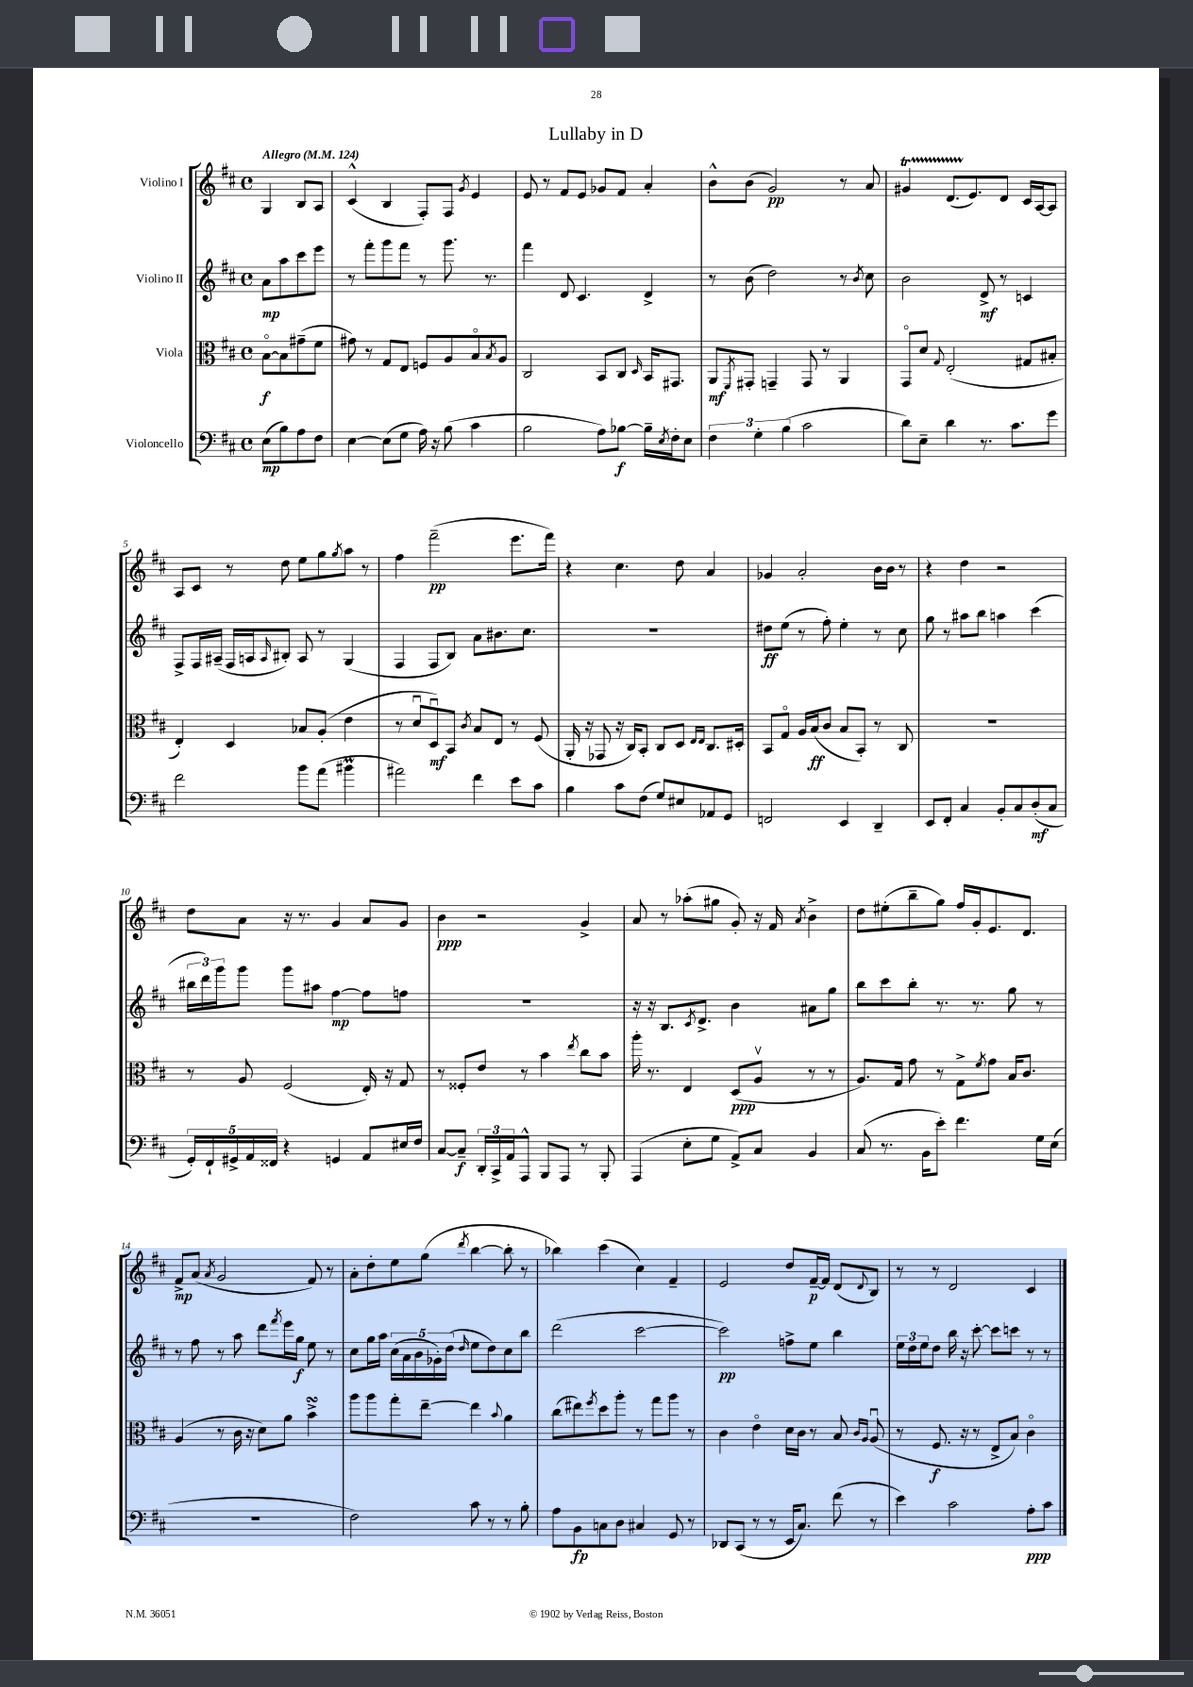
\header { title = "Lullaby in D" }
<<
\new StaffGroup <<
\new Staff = "s0" \with { instrumentName = "Violino I" } {
    \clef treble \key d \major \defaultTimeSignature \time 4/4 \partial 2 \tempo "Allegro" 4 = 124
    g4 b8 a8 |
    cis'4-^( b4 fis8-.) fis8 \acciaccatura { g'8 } e'4 |
    e'8 r8 fis'8 e'8 ges'8 fis'8 a'4-. |
    b'8-^ b'8( g'2\pp) r8 a'8 |
    gis'4\startTrillSpan d'8.( e'8.\stopTrillSpan) d'8 cis'16 a16~ a8 |
    a8 cis'8 r8 d''8 e''8 g''8 \acciaccatura { g''8 } a''8 r8 |
    fis''4 fis'''2--\pp( e'''8. fis'''16) |
    r4 cis''4. d''8 a'4 |
    ges'4 a'2-. b'16 b'16 r8 |
    r4 d''4 r2 |
    d''8 a'8 r16 r8. g'4 a'8 g'8 |
    b'4\ppp r2 g'4-> |
    a'8 r8 aes''8-.( gis''8 g'8-.) r16 fis'16 \acciaccatura { a'8 } b'4-> |
    d''8 eis''8-.( b''8-- g''8) fis''16 g'16-. e'8. d'8. |
    fis'8->\mp a'8( \acciaccatura { a'8 } g'2 fis'8) r8 |
    a'8-. d''8-. e''8 g''8( \acciaccatura { d'''8 } b''4~ b''8-. r8 |
    bes''4) cis'''4( cis''4) fis'4-- |
    e'2 d''8 fis'16~--\p fis'16 d'8( \appoggiatura { d'8 } b8) |
    r8 r8 d'2 cis'4 \bar "|." |
}
\new Staff = "s1" \with { instrumentName = "Violino II" } {
    \clef treble \key d \major \defaultTimeSignature \time 4/4 \partial 2
    a'8\mp a''8 cis'''8 e'''8 |
    r8 fis'''8-. g'''8 fis'''8 r8 g'''8. r8. |
    fis'''4 d'8 cis'4. d'4-> |
    r8 b'8( d''2) r8 \acciaccatura { b'8 } cis''8 |
    b'2 d'8->\mf r8 c'4 |
    fis8-> fis16 ais16--( fis16 a16 \grace { a16 } bis8-.) a8 r8 g4( |
    fis4 fis8 b8) a'8 bis'8. cis''8. |
    R1 |
    dis''8\ff e''8( r8 fis''8-.) e''4-. r8 cis''8 |
    g''8 r8 ais''8 b''8 a''4 cis'''4( |
    \tuplet 3/2 { bis''16 d'''16) g'''16 } g'''8 g'''8 ais''8 fis''4~\mp fis''8 f''8 |
    R1 |
    r16 r16 b8. \acciaccatura { cis'8 } d'8.-> b'4 ais'8 g''8 |
    b''8 cis'''8 b''8-. r8. r8. g''8 r8 |
    r8 fis''8 r8 a''8 d'''8 \acciaccatura { fis'''8 } e'''16 g''16\f e''8 r8 |
    cis''8 g''16 a''16 \tuplet 5/4 { cis''16( a'16 b'16 ges'16-.) d''16( } \grace { d''16 } e''8 d''8) cis''8 b''8 |
    d'''2( cis'''2~ |
    cis'''2\pp) f''8-> e''8 b''4 |
    \tuplet 3/2 { e''16 d''16 e''16 } d''8 b''16 r16 cis'''8~-. cis'''8 c'''8 r8 r8 \bar "|." |
}
\new Staff = "s2" \with { instrumentName = "Viola" } {
    \clef alto \key d \major \defaultTimeSignature \time 4/4 \partial 2
    b8~\flageolet\f b8 gis'8--( fis'8 |
    gis'8) r8 g8 e8 f8 a8 b8\flageolet \acciaccatura { b8 } a8 |
    cis2 b,8 cis8 \grace { d16 } b,16 gis,8. |
    a,8\mf \acciaccatura { fis,8 } gis,8-. g,4-- g,8 r8 a,4 |
    g,8\flageolet d'8 \appoggiatura { g8 } e2-.( gis8 bis8-. |
    e4-.) d4 bes8 a8-.( e'4 |
    r8 d'8\downbow d8\downbow\mf) b,8 \acciaccatura { cis'8 } b8 e8 r8 fis8( |
    a,16-. r16 ges,8 r16 cis16) b,8-. cis8 d8 \grace { e16 e16 } cis8. dis16-. |
    b,8 g8\flageolet a16 b16\ff( cis'8 b8 b,8-.) r8 cis8 |
    R1 |
    r8 a8 fis2( e16-.) r16 g8 |
    r8 fisis8-. e'8 r8 b'4 \acciaccatura { e''8 } cis''8 b'8 |
    a''16-. r8. e4 d8\ppp( a8\upbow r8 r8 |
    a8.) g16 g'8 r8 g8-> \acciaccatura { fis'8 } g'8 b16 cis'8. |
    a4( r8 cis'16 r16 d'8) a'8 b'4->\turn |
    a''8 a''8 g''8-. e''8~-- e''4 \appoggiatura { b'8 } a'4 |
    cis''8( eis''8) \acciaccatura { fis''8 } d''8 a''8-. r8 g''8 a''8 r8 |
    cis'4 e'4\flageolet d'16 cis'16 r8 b8 \grace { cis'16 a16 } a8\downbow( |
    r8 fis8.\f r16 r8 e8-> b8) cis'4\flageolet \bar "|." |
}
\new Staff = "s3" \with { instrumentName = "Violoncello" } {
    \clef bass \key d \major \defaultTimeSignature \time 4/4 \partial 2
    e8\mp( b8) a8 fis8 |
    e4~ e8( g8 a16) r16 b8( cis'4 |
    b2 a8) bes8~\f bes16-- \acciaccatura { e8 } fis16-. e8 |
    \tuplet 3/2 { fis4 g4-. b4( } cis'2 |
    d'8) e8-- d'4 r8. cis'8. g'8 |
    fis'2 b'8 a'8( bis'4\prall |
    ais'2) fis'4 e'8 cis'8 |
    b4 cis'8 fis8( g8) eis8 aes,8 g,8 |
    f,2 e,4 d,4-- |
    e,8 fis,8-. cis4 b,8-. cis8 d8-.\mf( cis8 |
    \tuplet 5/4 { g,16-.) fis,16-! gis,16-> a,16 fisis,16 } r4 g,4 a,8 eis16 fis16 |
    cis8~ cis8--\f \tuplet 3/2 { d,16-. cis,16-> a,16 } a,,8-^ b,,8 a,,8 r8 b,,8-. |
    a,,4( e8-. g8 a,8->) cis8 b,4 |
    cis8( r8. b,16 e'8-.) fis'4. g16 e16( |
    R1 |
    fis2) cis'8 r8 r8 b8-. |
    a8 b,8\fp c8 d8 cis4 g,8 r8 |
    des,8 cis,8( r8 r8 e,16 cis8.) fis'8( r8 |
    e'4) cis'2 a8-.\ppp cis'8 \bar "|." |
}
>>
>>
